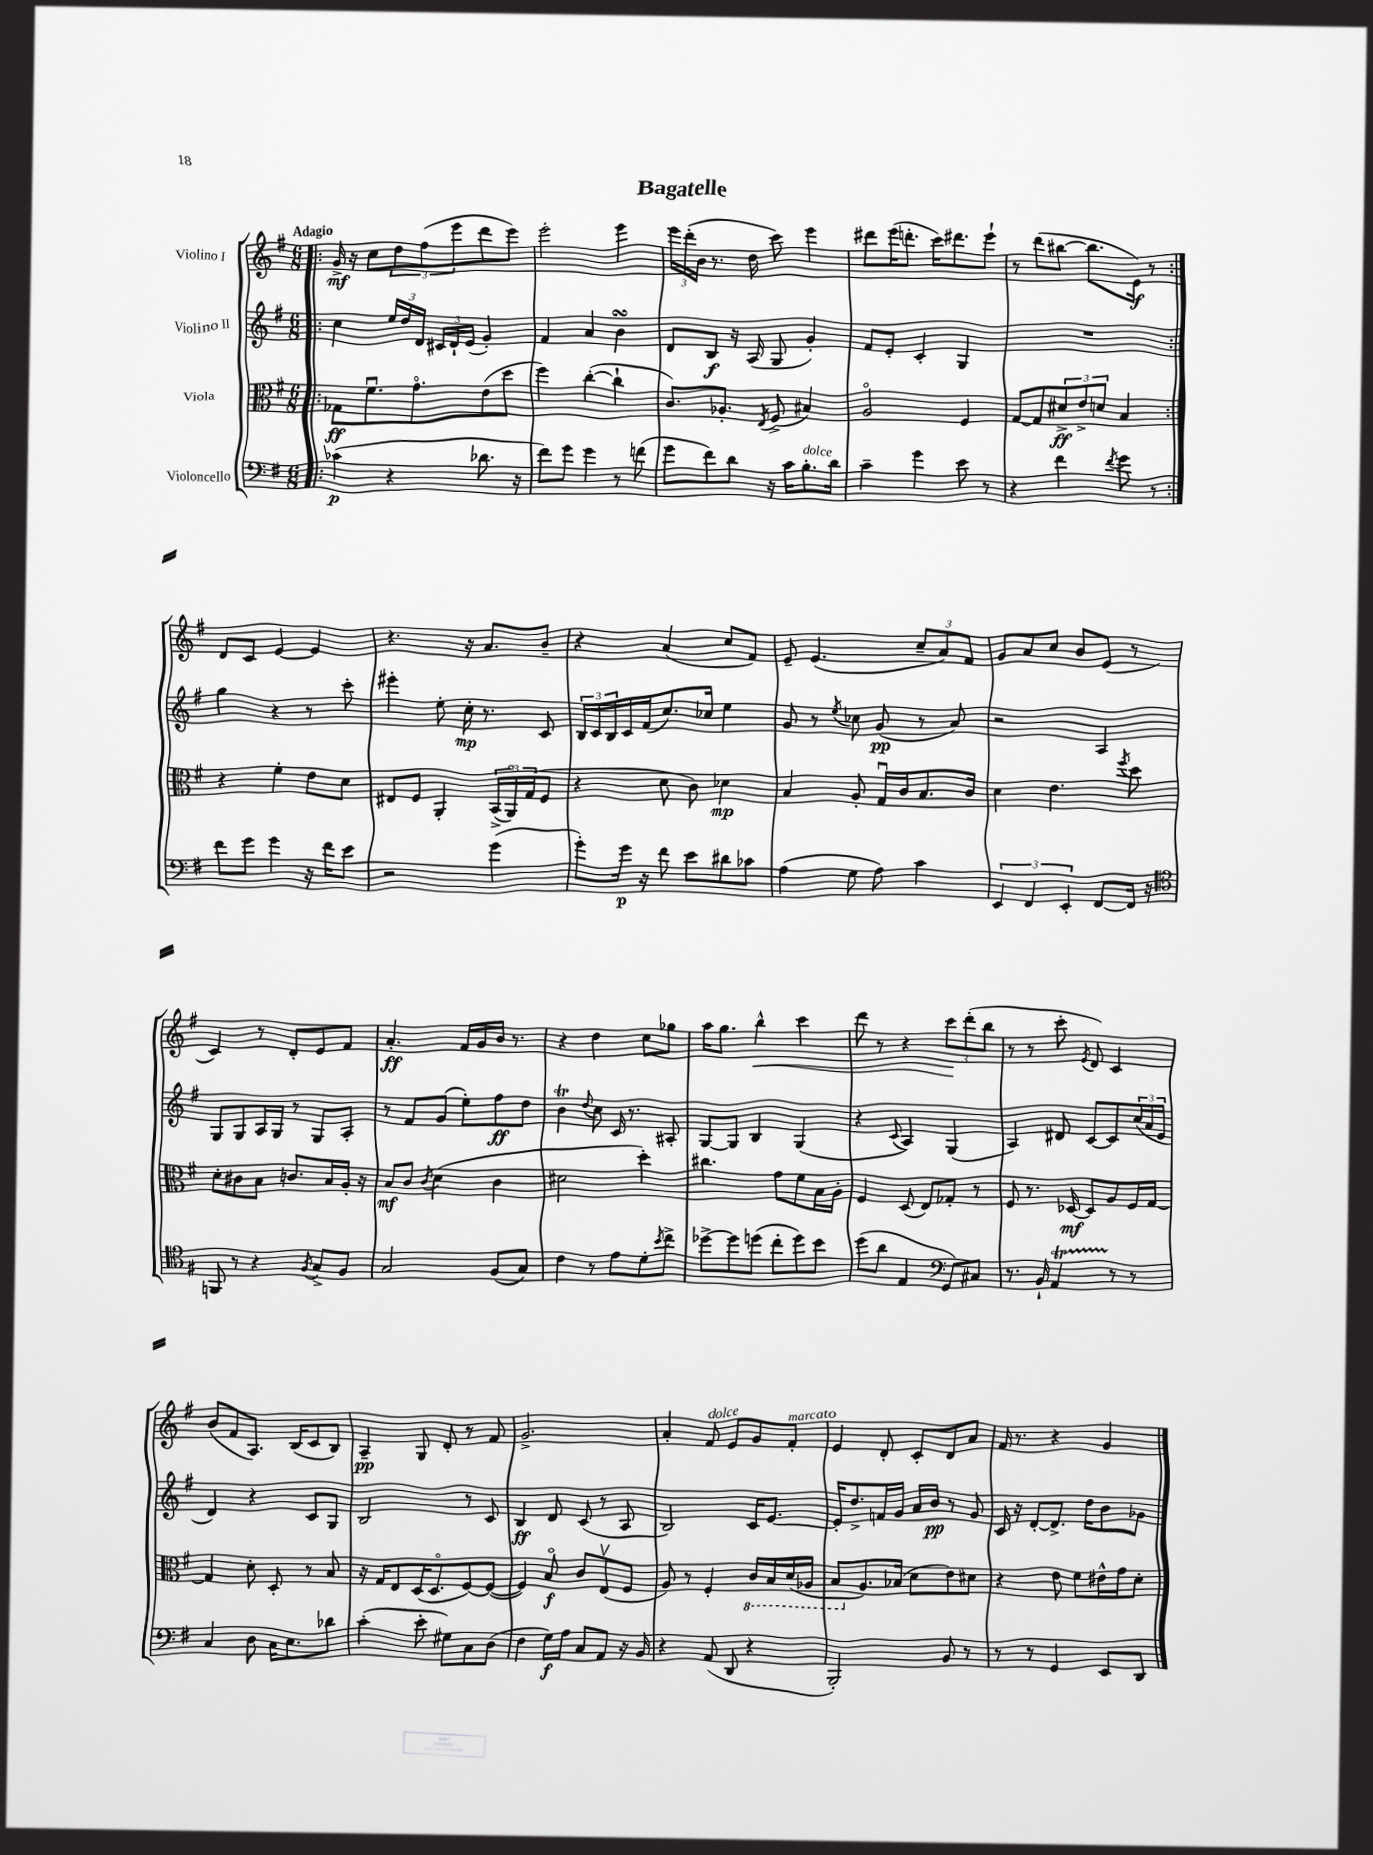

**kern	**kern	**kern	**kern
*staff4	*staff3	*staff2	*staff1
*clefF4	*clefC3	*clefG2	*clefG2
*k[f#]	*k[f#]	*k[f#]	*k[f#]
*M6/8	*M6/8	*M6/8	*M6/8
=!|:	=!|:	=!|:	=!|:
(4c-	8G-	4cc	16g^
.	.	.	16r
.	8.f#u	.	8cc
4r	.	24ee	12dd
.	.	24dd	.
.	8.go	.	.
.	.	24d	(12ff#
.	.	24c#	.
.	.	24d`	12eee
.	.	(24e	.
8.d-	(8e	4g')	8ddd
.	8dd	.	8eee)
16r	.	.	.
=	=	=	=
8f#)	4ff#)	4f#	2eee'
8g	.	.	.
4g	([4cc'	4a	.
8r	4cc`]	4b	4eee
(8f	.	.	.
=	=	=	=
8g	8.c)	8d	24eee
.	.	.	(24ddd'
.	.	.	24b
8f#)	.	8B	8.r
.	8.A-'	.	.
8d	.	16r	.
.	.	(16A	16dd
.	8qE	.	.
16r	(8F#^	8G	8ccc)
16c	.	.	.
8.B'	4B#)	4g')	4eee
16d	.	.	.
=	=	=	=
4c~	2Ao	8f#	8ddd#
.	.	8e'	(16eee
.	.	.	8.ddd'
4g	.	4c'	.
.	.	.	16ccc)
.	.	.	8.ddd#
8e	4F#	4G	.
8r	.	.	8eee`
=	=	=	=
4r	[8G	2.r	8r
.	8G]	.	(8ddd
4f#	12d#^	.	[8bb#
.	12e^	.	.
.	.	.	8.bb#]
.	12d	.	.
8qf#	.	.	.
8g	4B	.	.
.	.	.	16e)
8r	.	.	8r
=:|!	=:|!	=:|!	=:|!
8f#	4r	4gg	8d
8g	.	.	8c
4g	4f#'	4r	[4e
16r	8e	8r	4e]
16f#	.	.	.
8e	8d	8ccc'	.
=	=	=	=
2r	8E#	4eee#'	4.r
.	8F#	.	.
.	4AA'	8ee'	.
.	.	16cc'	16r
.	.	8.r	8.a
(4g	(24BB^	.	.
.	24AAo)	.	.
.	(24G	.	.
.	8F#	8c	8b~
=	=	=	=
8g')	4r	24B	4r
.	.	24c	.
.	.	24B	.
16g	.	16c	.
16r	.	(16f#	.
8f#	8d	8.cc)	(4a
8e	8c)	.	.
.	.	16cc-	.
8d#	4d-	4ee	8cc
8c-	.	.	8f#)
=	=	=	=
(4A	4B	8g	8e~
.	.	8r	(4.e
.	.	8qee	.
8G	8A'	8cc-	.
8A)	16Gu	(8g	.
.	16c	.	.
4c	8.B	8r	12cc~
.	.	.	12a)
.	.	8a)	.
.	.	.	12f#
.	16c	.	.
=	=	=	=
6EE	4d	2r	8g
.	.	.	8a
6FF#	.	.	.
.	4.e	.	8cc
6EE'	.	.	.
.	.	.	8b
[8FF#	.	4A	(8e
.	8qff#	.	.
16FF#]	8dd	.	8r
16r	.	.	.
=	=	=	=
*clefC4	*	*	*
8FF	8d'	8G	4c)
8r	8c#	8G	.
4r	8B	16A	8r
.	.	16G	.
.	8.c	8r	8d'
8qF#	.	.	.
8G^	.	8G	8e
.	16B	.	.
8F#	16A'	8A'	8f#
.	16r	.	.
=	=	=	=
2G	8B	8r	4.a'
.	8c	8f#	.
.	8qc	.	.
.	(4d	(8g	.
.	.	8ee')	16f#
.	.	.	16g
(8F#	4c	8ff#	16b
.	.	.	8.r
8G)	.	8dd	.
=	=	=	=
4c	2d#	4b	4r
.	.	8qqdd	.
8r	.	8cc	4dd
8e	.	16c	.
.	.	8.r	.
8d'	4dd')	.	8cc
8qb	.	.	.
8cc^	.	8A#'	8gg-
=	=	=	=
[8dd-^	4.cc#	[8G	16aa
.	.	.	8.gg
8dd-]	.	8G]	.
(8dd	.	4B	4bb^^
8cc'	8g	.	.
8dd)	8f#	(4G	4ccc
8b	16B	.	.
.	16A'	.	.
=	=	=	=
(8dd	4F#	4r	8ddd
8a	.	.	8r
.	.	8qqc	.
4E	(8D	4A)	4r
.	8E)	.	.
*clefF4	*	*	*
8GG)	8G-'	(4G	12ccc
.	.	.	(12ddd'
8C#	8r	.	.
.	.	.	12bb
=	=	=	=
8.r	8F#	4A)	8r
.	8.r	.	8r
16BB`	.	.	.
4AA	.	8d#	8ccc'
.	[16D-	.	.
.	.	.	8qe
.	8D-]	[8c	8d)
8r	8A	8c]	4c
8r	16F#	(24cc	.
.	.	24a	.
.	[16G	.	.
.	.	24e	.
=	=	=	=
4C	4G]	4d)	(8b
.	.	.	8f#
8D	8d'	4r	8.A)
16C	8D'	.	.
8.E	.	.	(16B
.	8r	8c	8c
8d-	8B	8G	8B)
=	=	=	=
(4c'	16r	2B	4A~
.	16G	.	.
.	8E	.	.
8e'	(16D	.	8G
.	8.Do	.	.
8G#)	.	.	8d'
8C	[8F#)	8r	8r
(8D	(8F#_	8c	8f#
=	=	=	=
4F#	4F#])	4B	2.g^
16G)	8Bo	8d	.
16A	.	.	.
8C	8c	(8c	.
8AA	(8Ev	8r	.
16r	8F#	8A	.
16BB	.	.	.
=	=	=	=
4r	8A)	2B)	4a'
.	8r	.	.
(8AA	4F#'	.	8f#
8DD	.	.	8e
4r	16C	16c	8g
.	16BB	[8.e	.
.	(16D	.	8f#'
.	16AA-	.	.
=	=	=	=
2BBB')	8BB	16e']	4e
.	.	8.dd^	.
.	8.A)	.	.
.	.	16f	8d'
.	(16B-	16g	.
.	8d	16a	8c'
.	.	16b	.
8BB	8e)	8r	8d
8r	8d#	8g	8a
=	=	=	=
8r	4r	16c	16f#
.	.	16r	8.r
8r	.	[8d'	.
4GG	8e	8.d^]	4r
.	8f#	.	.
.	.	16dd	.
8EE	16e#^^	8b	4g
.	16g	.	.
8DD	8d'	8g-	.
==	==	==	==
*-	*-	*-	*-
